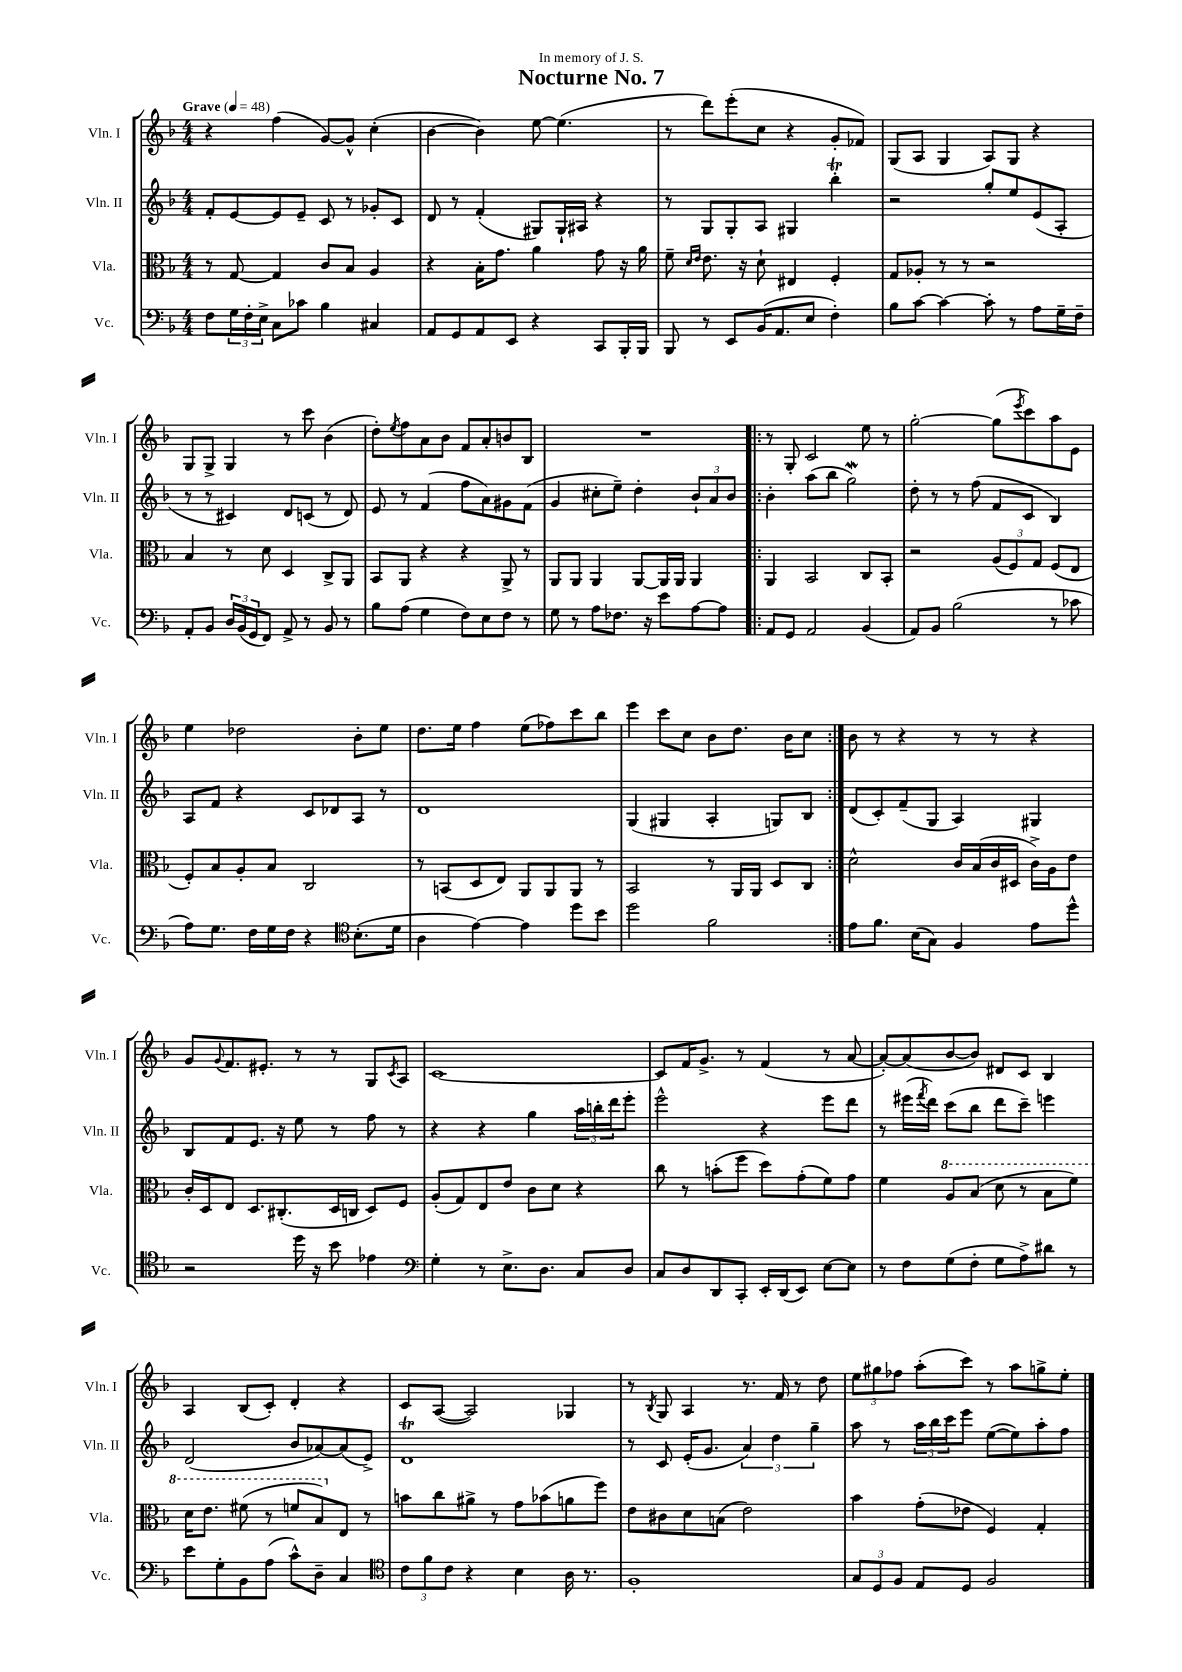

**kern	**kern	**kern	**kern
*staff4	*staff3	*staff2	*staff1
*clefF4	*clefC3	*clefG2	*clefG2
*k[b-]	*k[b-]	*k[b-]	*k[b-]
*M4/4	*M4/4	*M4/4	*M4/4
*MM48	*MM48	*MM48	*MM48
8F	8r	8f'	4r
24G	[8G	[8e	.
24F'	.	.	.
24E^	.	.	.
8C	4G]	8e]	(4ff
8c-	.	8e~	.
4B-	8c	8c	[8g)
.	8B-	8r	8g^^]
4C#	4A	8g-'	(4cc'
.	.	8c	.
=	=	=	=
8AA	4r	8d	[4b-
8GG	.	8r	.
8AA	16B-'	(4f'	4b-])
.	8.g	.	.
8EE	.	.	.
4r	4a	8G#)	[8ee
.	.	16G#`	(4.ee]
.	.	16A#	.
8CC	8g	4r	.
16BBB-'	16r	.	.
16BBB-	16a	.	.
=	=	=	=
8BBB-	8f~	8r	8r
.	16qqd	.	.
.	16qqe	.	.
8r	8.e	8G	8ddd)
8EE	.	8G'	(8eee'
.	16r	.	.
(16BB-	8d`	8A	8cc
8.AA	.	.	.
.	4E#	4G#	4r
8E	.	.	.
4F')	4F'	4bb-'	8g'
.	.	.	8f-)
=	=	=	=
8B-	8G	2r	(8G
[8c	8A-'	.	8A
4c_	8r	.	4G
.	8r	.	.
8c']	2r	8gg'	8A)
8r	.	8ee	8G
8A	.	(8e	4r
16G~	.	8A'	.
16F~	.	.	.
=	=	=	=
8AA'	4B-	8r	8G
8BB-	.	8r	8G^
24D	8r	4c#)	4G
(24BB-	.	.	.
24GG	.	.	.
8FF)	8d	.	.
8AA^	4D	8d	8r
8r	.	(8c	8ccc
8BB-	8C^	8r	(4b-
8r	8AA	8d)	.
=	=	=	=
8B-	8BB-	8e	8dd')
.	.	.	8qee
(8A	8AA	8r	8ff
4G	4r	(4f	8a
.	.	.	8b-
8F)	4r	8ff	8f
8E	.	8a)	8a'
8F	8AA^	8g#	8b
8r	8r	(8f	8B-
=	=	=	=
8G	8AA	4g	1r
8r	8AA	.	.
8A	4AA	8cc#'	.
8.F-	.	8ee~)	.
.	[8AA	4dd'	.
16r	.	.	.
8e	16AA]	.	.
.	16AA	.	.
[8A	4AA	12b-`	.
.	.	12a	.
8A]	.	.	.
.	.	12b-	.
=!|:	=!|:	=!|:	=!|:
8AA	4AA	4b-'	8r
8GG	.	.	8G'
2AA	2BB-	(8aa	2c
.	.	8bb-	.
.	.	2gg)	.
(4BB-	8C	.	8ee
.	8BB-'	.	8r
=	=	=	=
8AA)	2r	8dd'	[2gg'
8BB-	.	8r	.
(2B-	.	8r	.
.	.	(8ff	.
.	(12A	8f	(8gg]
.	12F)	.	.
.	.	.	8qeee
.	.	8c	8ccc)
.	12G	.	.
8r	(8F	4B-)	8aa
8c-	8E	.	8e
=	=	=	=
8A)	8F')	8A	4ee
8.G	8B-	8f	.
.	8A'	4r	2dd-
16F	.	.	.
16G	8B-	.	.
16F	.	.	.
4r	2C	8c	.
.	.	8d-	.
*clefC4	*	*	*
(8.B-'	.	8A	8b-'
.	.	8r	8ee
16d	.	.	.
=	=	=	=
4A	8r	1d	8.dd
.	(8BB	.	.
.	.	.	16ee
[4e)	8D	.	4ff
.	8E)	.	.
4e]	8AA	.	(8ee
.	8AA	.	8ff-)
8dd	8AA	.	8ccc
8b-	8r	.	8bb-
=	=	=	=
2dd	2BB-	(4G	4eee
.	.	4G#	8ccc
.	.	.	8cc
2f	8r	4A'	8b-
.	16AA	.	8.dd
.	16AA	.	.
.	8D	8G)	.
.	.	.	16b-
.	8C	8B-	8cc
=:|!	=:|!	=:|!	=:|!
8e	2d^^	(8d	8b-
8.f	.	8c')	8r
.	.	(8f~	4r
(16B-	.	.	.
8G)	.	8G	.
4F	16c	4A)	8r
.	(16B-	.	.
.	16c	.	8r
.	16D#	.	.
8e	16c^)	4G#	4r
.	16A	.	.
8dd^^	8e	.	.
=	=	=	=
2r	16c'	8B-	8g
.	16D	.	.
.	.	.	8qqg
.	8E	8f	8.f
.	8.D	8.e	.
.	.	.	8.e#'
.	(8.C#'	16r	.
16dd	.	8ee	8r
16r	.	.	.
8b-	16D	8r	8r
.	16C	.	.
4e-	8D)	8ff	8G
.	.	.	8qc
.	8F	8r	8A
=	=	=	=
*clefF4	*	*	*
4G'	(8A'	4r	[1c
.	8G)	.	.
8r	8E	4r	.
8.E^	8e	.	.
.	8c	4gg	.
8.D	.	.	.
.	8d	.	.
8C	4r	24aa	.
.	.	24bb'	.
.	.	24ddd	.
8D	.	8eee'	.
=	=	=	=
8C	8cc	2eee^^	8c]
8D	8r	.	16f
.	.	.	8.g^
8DD	(8b'	.	.
8CC'	8ff	.	8r
16EE'	8dd)	4r	(4f
(16DD	.	.	.
8EE)	(8g'	.	.
[8E	8f)	8eee	8r
8E]	8g	8ddd	[8a
=	=	=	=
8r	4f	8r	8a'_)
8F	.	(16eee#	(8a]
.	.	8qfff	.
.	.	16ddd)	.
(8G	8a	(8ccc	[8b-
8F'	(8b-	8bb-	8b-])
8G	8dd	8ddd	8d#
8A^)	8r	8ccc~)	8c
8d#	8b-	4eee	4B-
8r	8ff)	.	.
=	=	=	=
8e	16dd	(2d	4A
.	8.ee	.	.
8G'	.	.	.
8BB-	(8ff#	.	(8B-
(8A	8r	.	8c')
8c^^)	8ff	8b-	4d'
8D~	8b-)	[8a-)	.
4C	8E	(8a-]	4r
.	8r	8e^)	.
=	=	=	=
*clefC4	*	*	*
12c	8b	1d	8c
12f	.	.	.
.	8cc	.	([8A
12c	.	.	.
4r	8a#^	.	2A])
.	8r	.	.
4B-	8g	.	.
.	(8b-	.	.
16A	8a	.	4G-
8.r	.	.	.
.	8ff)	.	.
=	=	=	=
1F'	8e	8r	8r
.	.	.	8qB-
.	8c#	8c	8G
.	8d	(16e'	4A
.	.	8.g	.
.	(8B	.	.
.	2e)	6a)	8.r
.	.	6dd	.
.	.	.	16f
.	.	.	8r
.	.	6gg~	.
.	.	.	8dd
=	=	=	=
12G	4b-	8aa	12ee
12D	.	.	12gg#
.	.	8r	.
12F	.	.	12ff-
8E	(8g'	24aa	(8aa'
.	.	24bb-	.
.	.	24ccc	.
8D	8e-	8eee	8ccc)
2F	4F)	([8ee	8r
.	.	8ee])	8aa
.	4G'	8aa'	8gg^
.	.	8ff	8ee'
==	==	==	==
*-	*-	*-	*-
